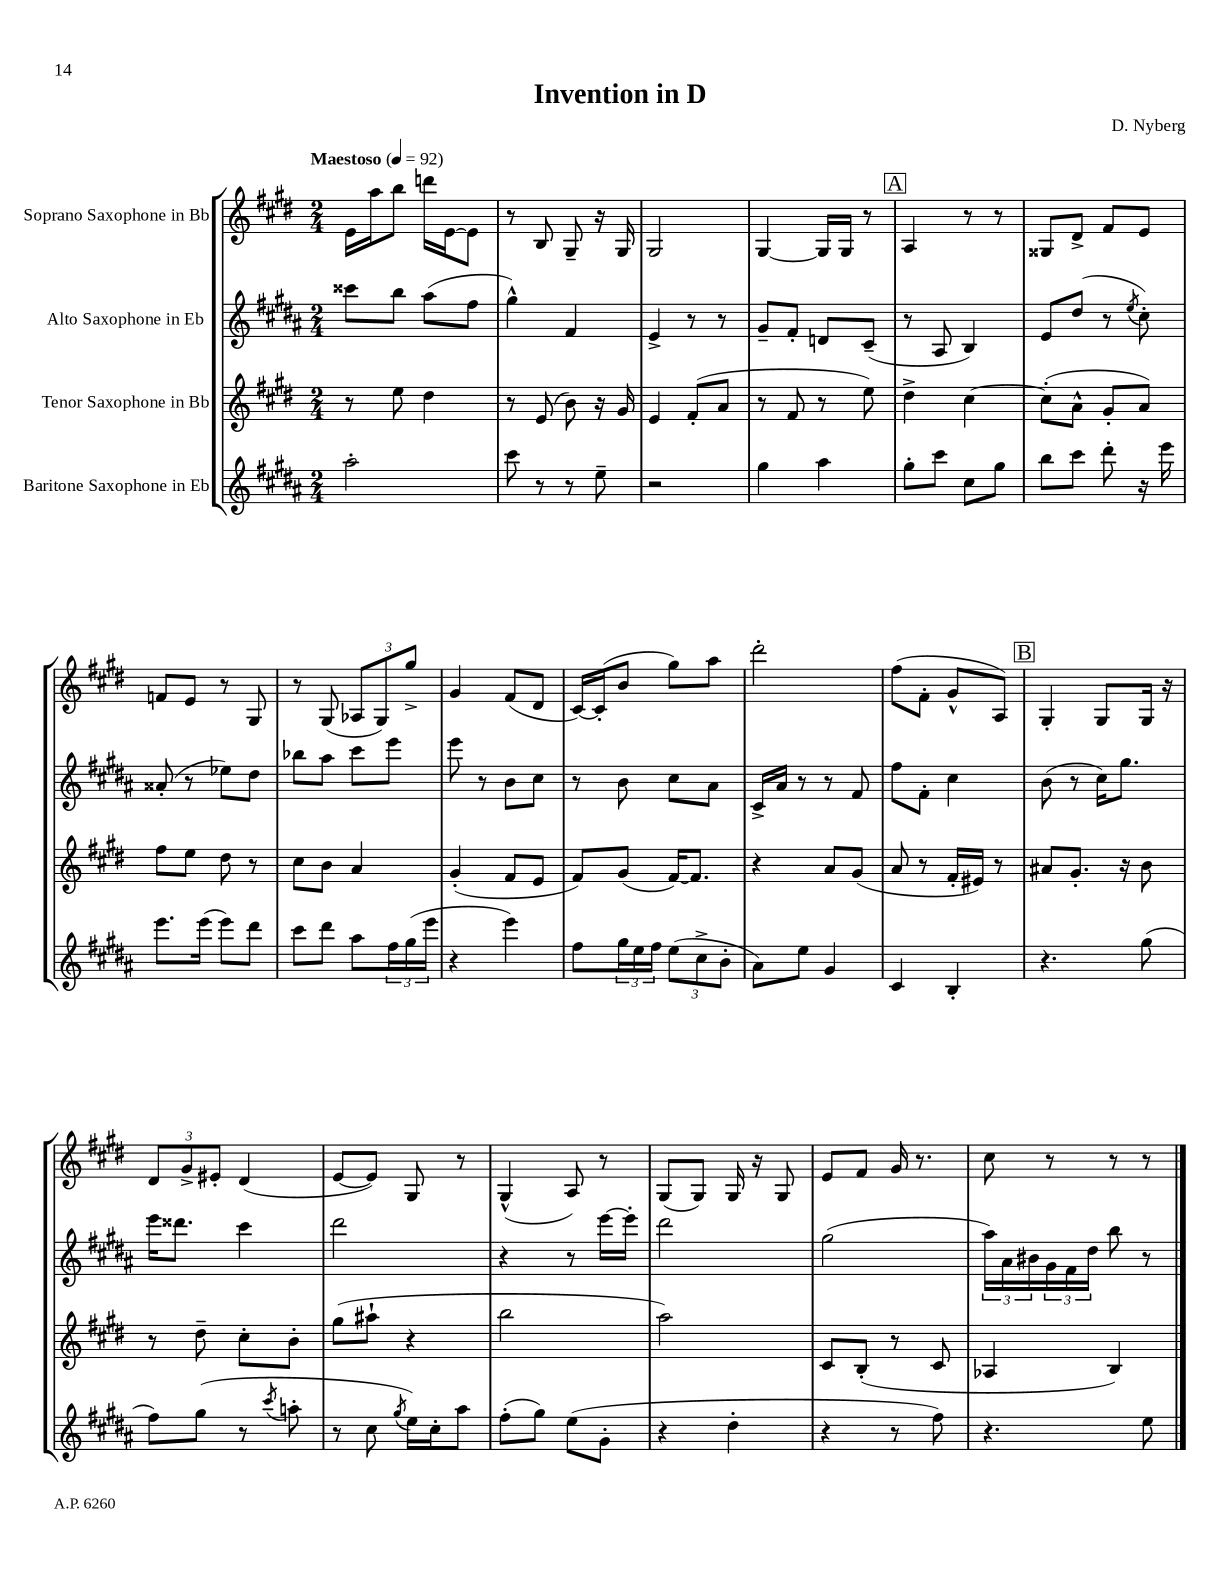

**kern	**kern	**kern	**kern
*staff4	*staff3	*staff2	*staff1
*clefG2	*clefG2	*clefG2	*clefG2
*k[f#c#g#d#a#]	*k[f#c#g#d#]	*k[f#c#g#d#a#]	*k[f#c#g#d#]
*M2/4	*M2/4	*M2/4	*M2/4
*MM92	*MM92	*MM92	*MM92
2aa#'	8r	8ccc##	16e
.	.	.	16aa
.	8ee	8bb	8bb
.	4dd#	(8aa#	16ddd
.	.	.	[16e
.	.	8ff#	8e]
=	=	=	=
8ccc#	8r	4gg#^^)	8r
8r	(8e	.	8B
8r	8b)	4f#	8G#~
8ee~	16r	.	16r
.	16g#	.	16G#
=	=	=	=
2r	4e	4e^	2G#
.	(8f#'	8r	.
.	8a	8r	.
=	=	=	=
4gg#	8r	8g#~	[4G#
.	8f#	8f#'	.
4aa#	8r	8d	16G#]
.	.	.	16G#
.	8ee)	(8c#~	8r
=	=	=	=
8gg#'	4dd#^	8r	4A
8ccc#	.	8A#	.
8cc#	[4cc#	4B)	8r
8gg#	.	.	8r
=	=	=	=
8bb	(8cc#']	8e	8G##
8ccc#	8a^^	(8dd#	8d#^
8ddd#'	8g#'	8r	8f#
.	.	8qee	.
16r	8a)	8cc#')	8e
16eee	.	.	.
=	=	=	=
8.eee	8ff#	(8a##'	8f
.	8ee	8r	8e
(16eee	.	.	.
8eee)	8dd#	8ee-)	8r
8ddd#	8r	8dd#	8G#
=	=	=	=
8ccc#	8cc#	8bb-	8r
8ddd#	8b	8aa#	(8G#
8aa#	4a	8ccc#	12A-
.	.	.	12G#)
24ff#	.	8eee	.
(24gg#	.	.	12gg#^
24eee	.	.	.
=	=	=	=
4r	(4g#'	8eee	4g#
.	.	8r	.
4eee)	8f#	8b	(8f#
.	8e	8cc#	8d#
=	=	=	=
8ff#	8f#)	8r	[16c#)
.	.	.	(16c#']
24gg#	(8g#	8b	8b
24ee	.	.	.
24ff#	.	.	.
(12ee	[16f#)	8cc#	8gg#)
.	8.f#]	.	.
12cc#^	.	.	.
.	.	8a#	8aa
12b'	.	.	.
=	=	=	=
8a#)	4r	16c#^	2ddd#'
.	.	16a#	.
8ee	.	8r	.
4g#	8a	8r	.
.	(8g#	8f#	.
=	=	=	=
4c#	8a	8ff#	(8ff#
.	8r	8f#'	8f#'
4B'	16f#'	4cc#	8g#^^
.	16e#)	.	.
.	8r	.	8A)
=	=	=	=
4.r	8a#	(8b	4G#'
.	8.g#'	8r	.
.	.	16cc#)	8G#
.	16r	8.gg#	.
(8gg#	8b	.	16G#
.	.	.	16r
=	=	=	=
8ff#)	8r	16eee	12d#
.	.	8.ddd##	.
.	.	.	12g#^
(8gg#	8dd#~	.	.
.	.	.	12e#'
8r	8cc#'	4ccc#	(4d#
8qccc#	.	.	.
8aa'	8b'	.	.
=	=	=	=
8r	(8gg#	2ddd#	[8e
8cc#	8aa#`	.	8e])
8qgg#	.	.	.
16ee)	4r	.	8G#
16cc#'	.	.	.
8aa#	.	.	8r
=	=	=	=
(8ff#'	2bb	4r	(4G#^^
8gg#)	.	.	.
(8ee	.	8r	8A)
8g#'	.	[16eee	8r
.	.	16eee']	.
=	=	=	=
4r	2aa)	2ddd#	(8G#
.	.	.	8G#)
4dd#'	.	.	16G#
.	.	.	16r
.	.	.	8G#
=	=	=	=
4r	8c#	(2gg#	8e
.	(8B'	.	8f#
8r	8r	.	16g#
.	.	.	8.r
8ff#)	8c#	.	.
=	=	=	=
4.r	4A-	24aa#)	8cc#
.	.	24a#	.
.	.	24b#	.
.	.	24g#	8r
.	.	24f#	.
.	.	24dd#	.
.	4B)	8bb	8r
8ee	.	8r	8r
==	==	==	==
*-	*-	*-	*-
